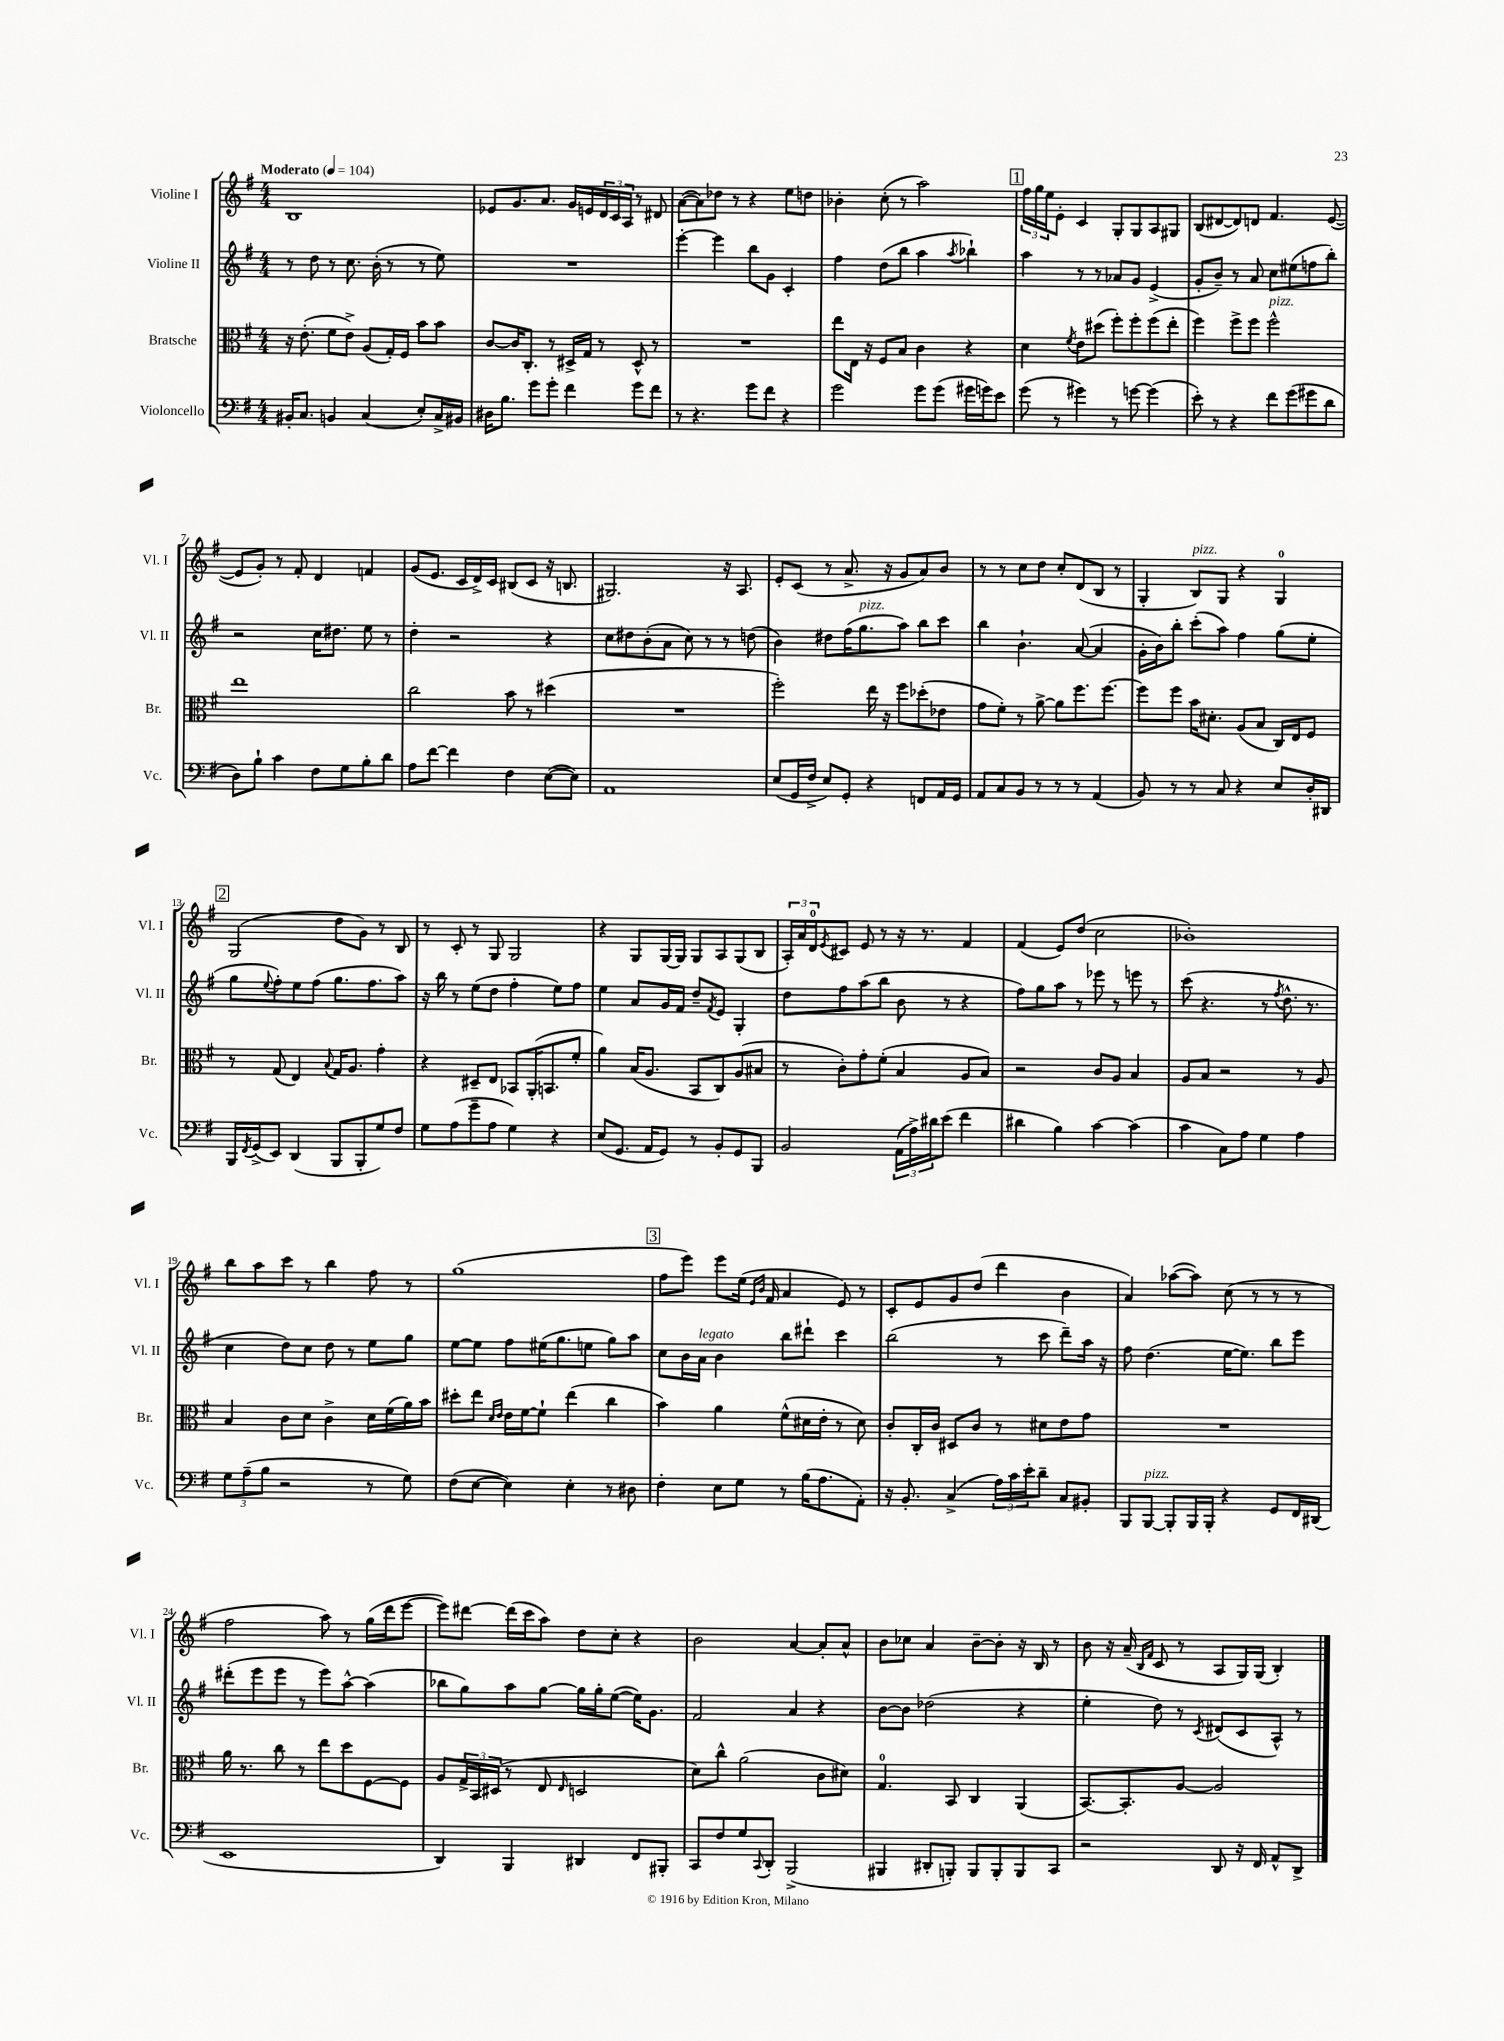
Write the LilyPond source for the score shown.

<<
\new StaffGroup <<
\new Staff = "s0" \with { instrumentName = "Violine I" shortInstrumentName = "Vl. I" } {
    \clef treble \key g \major \numericTimeSignature \time 4/4 \tempo "Moderato" 4 = 104
    b1 |
    ees'8 g'8. a'8. g'16 e'16 \tuplet 3/2 { d'16 c'16 a16 } r8 dis'8 |
    a'8~( a'8) des''8 r8 r4 e''8 d''8 |
    bes'4-. c''8-.( r8 a''2) |
    \mark \markup { \box "1" } \tuplet 3/2 { fis''16 g''16 e''16 } e'8-. c'4 g8-. g8 a8 gis8 |
    b8( dis'8~ dis'8) d'8 fis'4. e'8~( |
    e'8 g'8-.) r8 fis'8-. d'4 f'4 |
    g'8( e'8. c'16 d'16->) c'16 bis8( c'8 r16 b8. |
    gis2.) r16 a8. |
    e'8-. c'8( r8 a'8.-> r16 g'8 a'8) b'8 |
    r8 r8 c''8 d''8 c''8-. d'8( b8 r8 |
    g4-. b8^\markup { \italic "pizz." }) g8 r4 g4-0 |
    \mark \markup { \box "2" } g2( d''8 g'8) r8 b8 |
    r8 c'8-. r8 g8 g2 |
    r4 g8 g16~ g16 g8 a8 g8( b8 |
    \tuplet 3/2 { a16-.) a'16 d'16-0 } \acciaccatura { e'8 } cis'8 e'8 r8 r16 r8. fis'4 |
    fis'4( e'8) d''8( c''2 |
    bes'1-.) |
    b''8 a''8 c'''8 r8 b''4 fis''8 r8 |
    g''1( |
    \mark \markup { \box "3" } fis''8 e'''8) e'''8 e''16( \grace { e'16 b'16 } fis'16 a'4 e'8) r8 |
    c'8-. e'8 g'8 d''8( d'''4 b'4 |
    a'4) aes''8~( aes''8) c''8( r8 r8 r8 |
    fis''2 a''8) r8 g''16( d'''16 e'''8~ |
    e'''8) dis'''8~ dis'''16( c'''16 a''8) d''8 c''8-. r4 |
    b'2 a'4~ a'8-. a'8-^ |
    b'8 ces''8 a'4 b'8~-- b'8-. r16 b16 r8 |
    b'8 r16 a'16--( \grace { b16 fis'16 } c'8 r8 a8 g16) g16( b4-.) \bar "|." |
}
\new Staff = "s1" \with { instrumentName = "Violine II" shortInstrumentName = "Vl. II" } {
    \clef treble \key g \major \numericTimeSignature \time 4/4
    r8 d''8 r8 c''8. b'16-.( r8 r8 e''8) |
    R1 |
    e'''4~-. e'''4 b''8 g'8 c'4-. |
    fis''4 d''8( b''8 a''4 \acciaccatura { a''8 } bes''4-!) |
    \mark \markup { \box "1" } a''4 r8 r8 aes'8 g'8 e'4->( |
    g'8-. b'8--) r8 a'8 c''8 eis''8( f''8 b''8-.) |
    r2 c''16 dis''8. e''8 r8 |
    d''4-. r2 r4 |
    c''8 dis''8 b'8-.( a'8 c''8) r8 r8 d''8( |
    b'4) dis''8 fis''16( g''8.^\markup { \italic "pizz." } a''8) b''8 c'''8 |
    b''4 b'4.-! a'8~( a'4 |
    g'16-. b'16) b''8-. c'''8-.( a''8) fis''4 g''8( e''8-. |
    \mark \markup { \box "2" } g''8 \appoggiatura { e''8 } fis''8-.) e''8 fis''8( g''8. fis''8. a''8) |
    r16 b''16 r8 e''8( d''8 fis''4-. e''8) fis''8 |
    e''4 a'8 g'16 fis'16 d''8-- \acciaccatura { fis'8 } e'8 g4-. |
    d''8 fis''8 a''8( b''8 b'8 r8 r4 |
    fis''8) g''8 a''8 r8 ees'''8 r8 e'''8 r8 |
    c'''8( r4. r8 \acciaccatura { fis''8 } d''8.-^ r8. |
    c''4 d''8) c''8 d''8 r8 e''8 g''8 |
    e''8~ e''8 fis''8 eis''16( g''8. e''8 g''8) a''8 |
    \mark \markup { \box "3" } c''8 b'16 a'16^\markup { \italic "legato" } b'4 b''8 dis'''8-! c'''4 |
    b''2( r8 c'''8 d'''8--) a''16 r16 |
    fis''8 d''4.( e''16~ e''8.) b''8 e'''8 |
    dis'''8-.( e'''8 e'''8 r8 e'''8) a''8~-^ a''4( |
    bes''8 g''8) a''8 g''8~ g''16 g''16-. e''8~( e''16) g'8. |
    fis'2 a'4 r4 |
    b'8~ b'8 des''2( r4 |
    e''4-. d''8) r8 \acciaccatura { c'8 } dis'8( c'8 a8-^) r8 \bar "|." |
}
\new Staff = "s2" \with { instrumentName = "Bratsche" shortInstrumentName = "Br." } {
    \clef alto \key g \major \numericTimeSignature \time 4/4
    r16 e'8.-.( fis'8 e'8->) a8( g16-.) fis16 b'8 b'8 |
    c'8~ c'16 c8.-. r8 dis16-> g16 r8 dis8-^ r8 |
    R1 |
    e''8 e16 r16 fis8 b8 c'4 r4 |
    \mark \markup { \box "1" } d'4 \acciaccatura { fis'8 } e'8 dis''8( fis''8-.) fis''8-. fis''8( e''8-. |
    fis''4) fis''8-> fis''8 fis''2-^^\markup { \italic "pizz." } |
    e''1 |
    c''2 b'8 r8 dis''4( |
    R1 |
    fis''2-.) e''16 r16 fis''8 des''8-.( ees'8 |
    g'8 fis'8-.) r8 a'8~-> a'8 fis''8. fis''8.~ |
    fis''8 fis''8 b'16 dis'8.-. a8( b8 c16) e16 fis8 |
    \mark \markup { \box "2" } r8 g8( e4) \appoggiatura { b8 } g16 a8. g'4-. |
    r4 dis8-- e8 bes,8 a,16-.( b,8. fis'8-. |
    a'4) b16( a8. b,8 c8) a8( bis8 |
    r8 c'8-.) g'8-. fis'8-.( b4 a8 b8) |
    r2 c'8 a8 b4 |
    a8 b8 r2 r8 a8 |
    b4 c'8 d'8 c'4-> d'16 fis'16( a'16) b'16 |
    dis''8-. e''8 \grace { d'16 e'16 } e'16 fis'16~ fis'8-! e''4( c''4 |
    \mark \markup { \box "3" } b'4) a'4 fis'8-^( dis'16 e'16-. r8 dis'8) |
    c'8-. c16-. c'16 dis8 c'8 r8 dis'8 e'8 g'8 |
    R1 |
    a'16 r8. c''8 r8 e''8 d''8 fis8~ fis8 |
    a8 \tuplet 3/2 { g16-> b,16 dis16( } r8 e8 \grace { e16 } d2 |
    d'8) c''8-^ a'2( c'8 dis'8) |
    g4.-0 b,8 c4 a,4( |
    b,8.~) b,8.-. a8~ a2 \bar "|." |
}
\new Staff = "s3" \with { instrumentName = "Violoncello" shortInstrumentName = "Vc." } {
    \clef bass \key g \major \numericTimeSignature \time 4/4
    bis,16-. c8. b,4 c4( e8-.) c16-> bis,16 |
    dis16 b8. g'8 g'8-. fis'4 g'8 fis'8 |
    r8 r4. g'8 fis'8 r4 |
    g'2 g'8 g'8( gis'16 g'16) e'8 |
    \mark \markup { \box "1" } g'8( r8 gis'4) r8 g'8~ g'4( |
    e'8-.) r8 r4 fis'8 g'8( gis'8 d'8 |
    d8) b8-! c'4 fis8 g8 b8-. d'8 |
    a8 fis'8~ fis'4 fis4 e8~( e8) |
    a,1 |
    e8( g,16 fis16-> e8) g,8-. r4 f,8 a,16 g,16 |
    a,8 c8 b,8 r8 r8 r8 a,4( |
    b,8) r8 r8 c8 r4 e8 d16-. dis,16 |
    \mark \markup { \box "2" } b,,16 \acciaccatura { fis,8 } g,16->( e,8) d,4( b,,8 b,,8-. g8) fis8 |
    g8 a8( g'8-- a8 g4) r4 |
    e8( g,8. a,16 g,8) r8 b,8-. g,8 b,,8 |
    b,2 \tuplet 3/2 { a,16( a16->) dis'16 } e'8( fis'4 |
    dis'4 b4) c'4~ c'4( |
    c'4 c8) a8 g4 a4 |
    \tuplet 3/2 { g8 a8--( b8 } r2 r8 g8) |
    fis8( e8~ e4) e4-. r8 dis8 |
    \mark \markup { \box "3" } fis4-. e8 g8 r8 b16( a8. a,8-.) |
    r16 b,8.-. c4->( \tuplet 3/2 { a16) c'16 e'16-. } d'8-- c8 bis,8-. |
    b,,8 b,,8~^\markup { \italic "pizz." } b,,8-. b,,16 b,,16-. r4 g,8 fis,16 dis,16( |
    e,1 |
    d,4) b,,4 dis,4 fis,8 bis,,8-. |
    c,8 fis8 g8 \appoggiatura { c,8 } d,8-. b,,2->( |
    bis,,4 dis,8-. b,,8-.) b,,8 b,,8-. b,,8 c,8 |
    r2 d,8 r16 fis,16 a,8-^ d,8-> \bar "|." |
}
>>
>>
